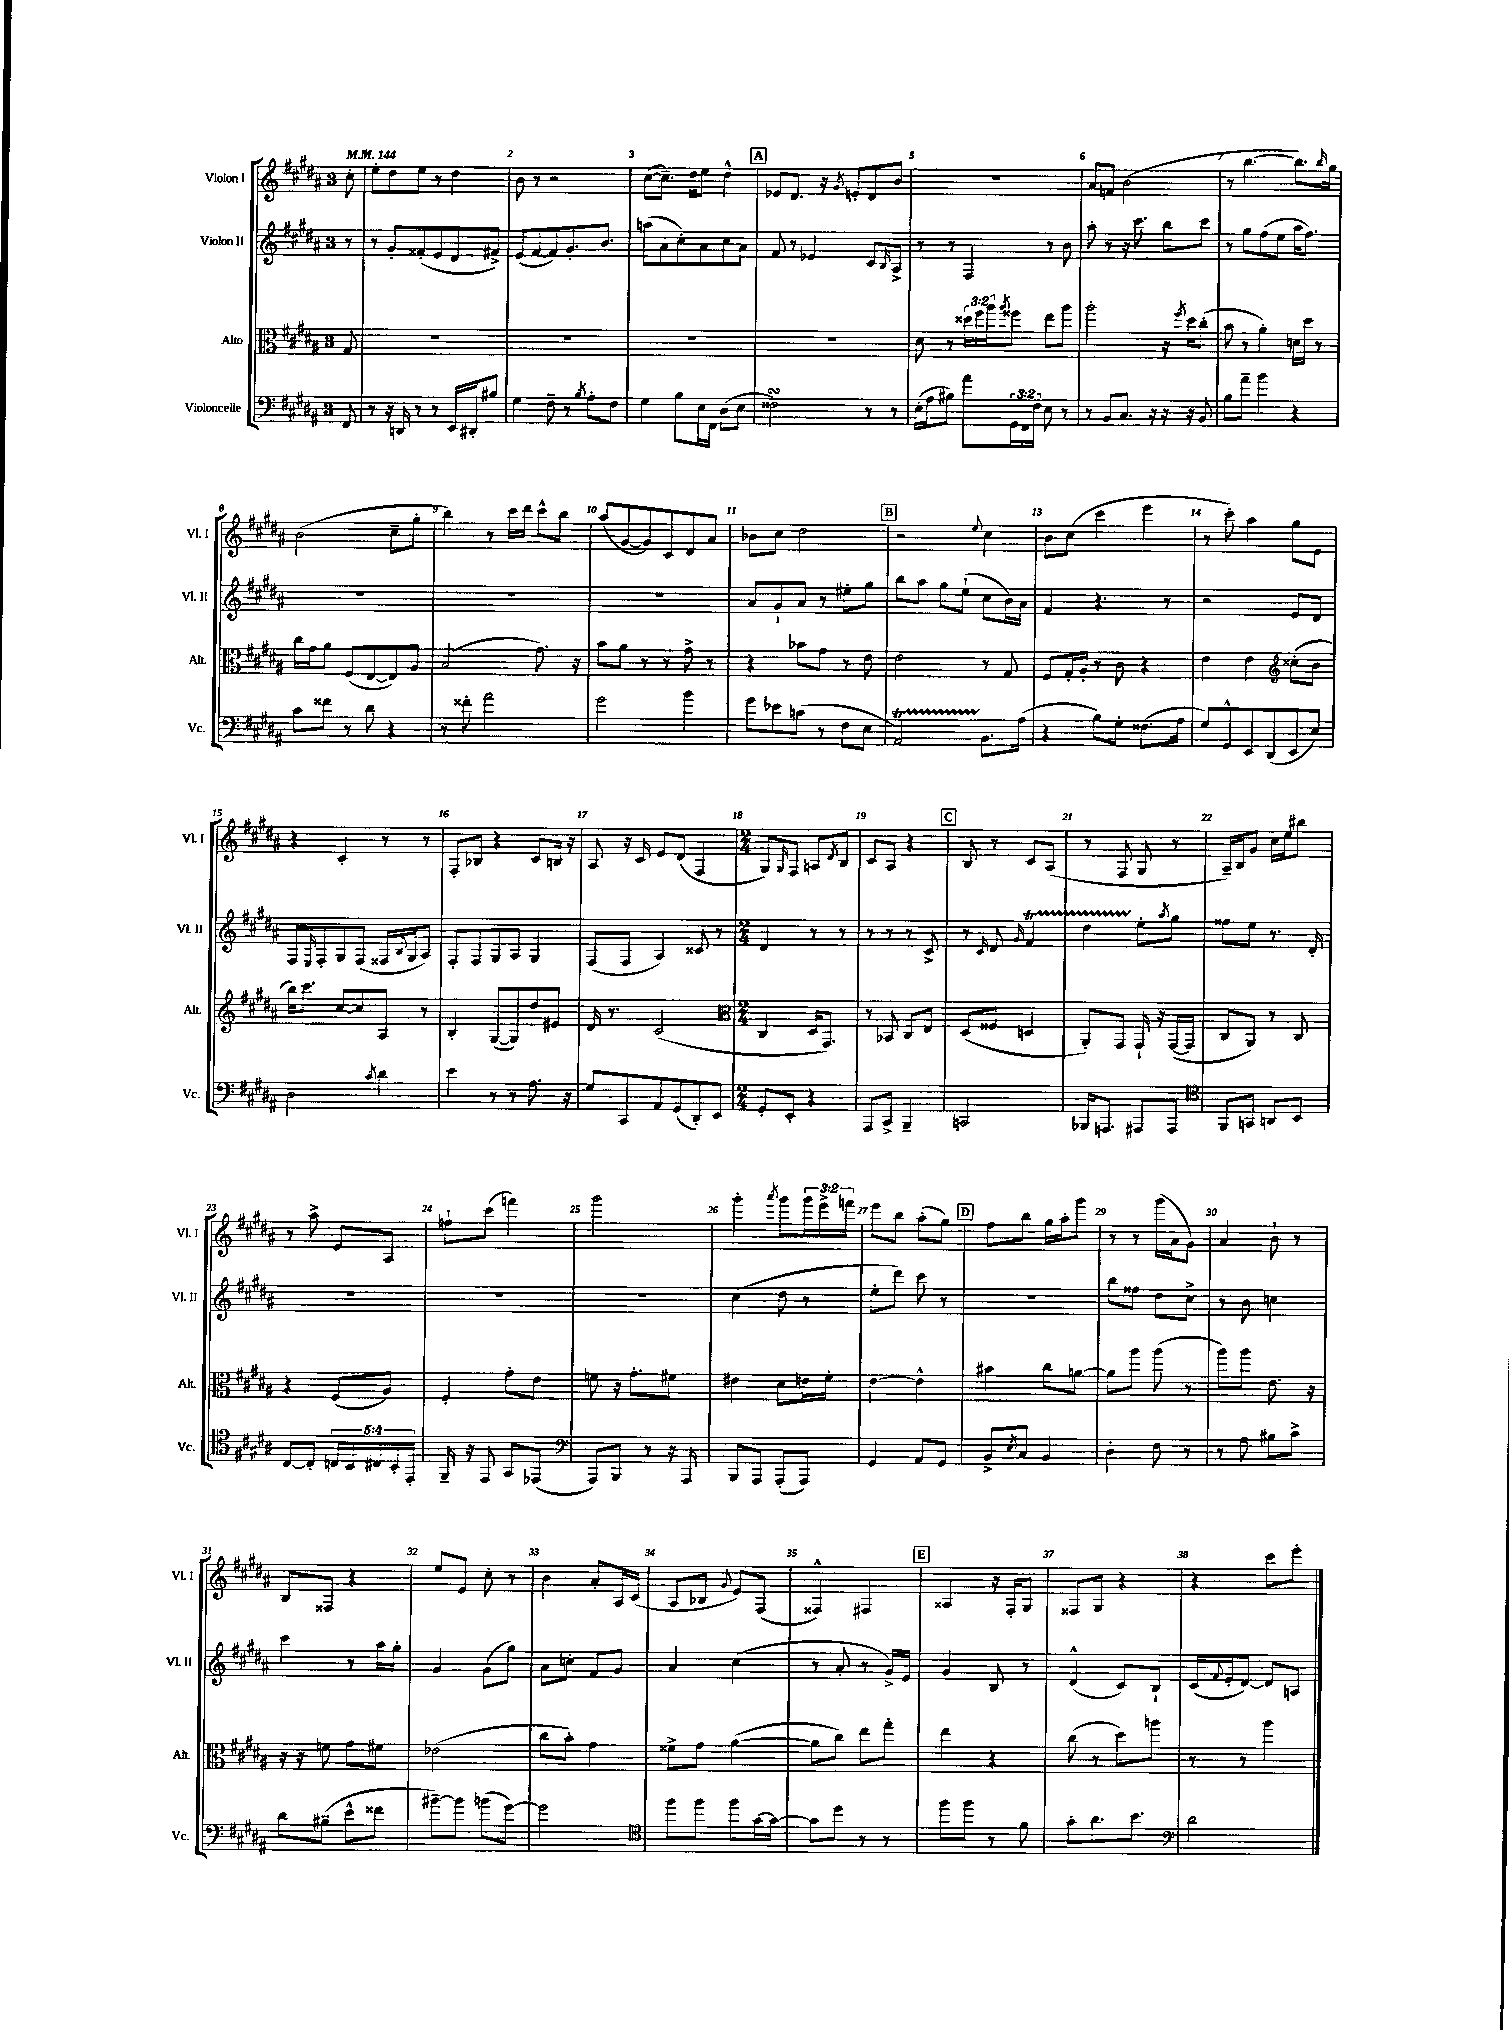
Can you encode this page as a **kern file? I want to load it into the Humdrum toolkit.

**kern	**kern	**kern	**kern
*staff4	*staff3	*staff2	*staff1
*clefF4	*clefC3	*clefG2	*clefG2
*k[f#c#g#d#a#]	*k[f#c#g#d#a#]	*k[f#c#g#d#a#]	*k[f#c#g#d#a#]
*M3/4	*M3/4	*M3/4	*M3/4
*MM144	*MM144	*MM144	*MM144
8FF#	8G#	8r	8cc#'
=	=	=	=
8r	2.r	8r	8ee'
16r	.	8g#'	8dd#
16DD	.	.	.
8r	.	(8f##'	8ee
8r	.	8e	8r
16EE	.	8d#	4dd#
16DD#'	.	.	.
8B#	.	8f#^)	.
=	=	=	=
4G#	2.r	(8e	8b
.	.	[8f#	8r
8F#~	.	8f#])	2r
8r	.	8.g#'	.
8qB	.	.	.
8A#'	.	.	.
.	.	8.b	.
8F#	.	.	.
=	=	=	=
4G#	2.r	(8aa	([8cc#
.	.	8a#	8.cc#~])
8B	.	8cc#')	.
.	.	.	16dd#
16E	.	8a#	8ee
16FF#	.	.	.
(8D#	.	8cc#	4dd#^^
8E	.	8a#	.
=	=	=	=
2F##)	2.r	8f#	8e-
.	.	8r	8.d#
.	.	4e-	.
.	.	.	16r
.	.	.	8qg#
.	.	.	8e'
8r	.	8c#	8d#
.	.	16qqB	.
8r	.	8A#^	8b
=	=	=	=
(16E'	8d#	8r	2.r
16A#	.	.	.
8B#)	8r	8r	.
8a#	24dd##	4F#	.
.	24ff#	.	.
.	24aa#	.	.
.	8qaa#	.	.
24GG#	8ff##	.	.
24FF#	.	.	.
24F#	.	.	.
8E	8ee	8r	.
8r	8aa#	8b	.
=	=	=	=
8r	2aa#'	8aa#'	8a#
8BB	.	8r	8f
8.C#	.	16r	(2b
.	.	8.ccc#	.
16r	.	.	.
16r	16r	8bb	.
.	8qff#	.	.
16r	16dd#	.	.
8BB	(8cc#'	8ccc#	.
=	=	=	=
8B	8b	8r	8r
8a#~	8r	8gg#	[4.bb
4b	4a#')	(8ff#	.
.	.	8ee	.
4r	16d	16aa#	8.bb])
.	16dd#	8.ff#)	.
.	8r	.	.
.	.	.	16qqbb
.	.	.	16gg#
=	=	=	=
8c#	16cc#	2.r	(2b
.	16g#	.	.
8f##	8a#	.	.
8r	(8F#	.	.
8d#	[8E	.	.
4r	8E])	.	8cc#~
.	8A#	.	8gg#'
=	=	=	=
8r	(2B	2.r	4bb)
8f##'	.	.	.
2a#	.	.	8r
.	.	.	16ccc#
.	.	.	16ddd#
.	8.g#)	.	8ccc#^^
.	.	.	8bb
.	16r	.	.
=	=	=	=
2g#	8b	2.r	(8aa#
.	8a#	.	[8g#
.	8r	.	8g#])
.	8r	.	8c#
4b	8g#^	.	8d#
.	8r	.	8a#
=	=	=	=
8g#	4r	8a#	8b-
8e-	.	8g#`	8cc#
(8c	8b-	8a#	2dd#
8r	8g#	8r	.
8F#	8r	8ee#'	.
8E	8e	8gg#	.
=	=	=	=
2AA#)	2e	8bb	2r
.	.	8aa#	.
.	.	8gg#	.
.	.	(8ee`	.
.	.	.	8qqee
8.BB	8r	8cc#	4cc#
.	8G#	16b)	.
(16A#	.	16a#	.
=	=	=	=
4r	8F#	4f#	8b
.	16G#'	.	(8cc#
.	16A#'	.	.
8B)	8r	4.r	4ccc#
8G#'	8c#	.	.
(8.F##	4r	.	4eee
.	.	8r	.
16A#	.	.	.
=	=	=	=
8G#)	4e	2r	8r
8GG#^^	.	.	8ccc#')
8EE	4e	.	4aa#
(8DD#	.	.	.
*	*clefG2	*	*
8EE	(8cc##'	8e	8gg#
8E)	8b	8d#	8e
=	=	=	=
2D#	16bb)	8F#	4r
.	8.ccc#	.	.
.	.	16qqE	.
.	.	8F#'	.
.	[8cc#	8G#	4c#'
.	8cc#]	(8F#	.
8qc#	.	.	.
4d#	8A#	16F##	8r
.	.	8qqB	.
.	.	16G#	.
.	8r	8A#)	8r
=	=	=	=
4e	4B'	8F#'	8F#'
.	.	8F#	8B-
8r	([8G#	8G#	4r
8r	8G#])	8A#	.
8.A#	8dd#	4G#	8c#
.	8e#	.	16B
16r	.	.	16r
=	=	=	=
8G#	16d#	(8F#	8A#
.	8.r	.	.
8CC#	.	8F#	16r
.	.	.	16c#
8AA#	(2c#	4A#)	8e
(8GG#	.	.	(8d#
8DD#')	.	8c##	4F#
8EE	.	8r	.
=	=	=	=
*	*clefC3	*	*
*M2/4	*M2/4	*M2/4	*M2/4
8GG#'	4C#	4d#	8G#)
.	.	.	16qqG#
8EE'	.	.	8F#
4r	16D#	8r	8A
.	8.GG#)	.	.
.	.	.	8qd#
.	.	8r	8B
=	=	=	=
8AAA#	8r	8r	8c#
8CC#^	8BB-	8r	8A#
4BBB~	8C#	8r	4r
.	8E	8c#^	.
=	=	=	=
2CC	(8D#	8r	8B
.	.	16qqc#	.
.	8F##	8d#	8r
.	.	16qqg#	.
.	4D	4f#	8c#
.	.	.	(8A#
=	=	=	=
16BBB-	8AA#')	4dd#	8r
8.AAA	.	.	.
.	8GG#	.	8F#
8AAA#	16GG#`	8ee'	8G#
.	16r	.	.
.	.	8qaa#	.
8AAA#	([16GG#	8gg#	8r
.	16GG#]	.	.
=	=	=	=
*clefC4	*	*	*
8FF#	8C#	8ff##	16A#~)
.	.	.	16B
8GG	8AA#)	8ee	8g#
8AA	8r	8.r	16cc#
.	.	.	16ee
8BB	8C#	.	8bb#
.	.	16d#'	.
=	=	=	=
[8C#	4r	2r	8r
8C#']	.	.	8aa#^
20C	(8F#	.	8e
20BB	.	.	.
20C#	.	.	.
.	8A#)	.	8A#
20BB'	.	.	.
20EE'	.	.	.
=	=	=	=
16FF#~	4F#'	2r	8ff`
16r	.	.	.
8EE	.	.	(8ccc#
8GG#	8g#'	.	4fff)
(8EE-	8e	.	.
=	=	=	=
*clefF4	*	*	*
8AAA#)	8f	2r	2ggg#
8BBB	16r	.	.
.	8.g#'	.	.
8r	.	.	.
16r	8f#	.	.
16AAA#	.	.	.
=	=	=	=
8BBB	4e#	(4cc#	4ggg#'
8AAA#	.	.	.
.	.	.	8qaaa#
(8AAA#'	8d#	8dd#	8ggg#
8AAA#)	16e	8r	24ggg#
.	.	.	24eee^
.	16f#'	.	.
.	.	.	24fff
=	=	=	=
4GG#	[4e	8ee'	8eee
.	.	8ddd#)	8bb
8AA#	4e^^]	8ccc#	(8aa#'
8GG#	.	8r	8gg#)
=	=	=	=
8BB^	4b#	2r	8ff#
8qE	.	.	.
8C#	.	.	8bb
4BB	8cc#	.	16gg#
.	.	.	16aa#'
.	[8a	.	8ggg#
=	=	=	=
4D#'	8a]	8bb	8r
.	8aa#	8ff##	8r
8F#	(8aa#	8dd#	(16ggg#
.	.	.	16a#
8r	8r	8cc#^	8g#)
=	=	=	=
8r	8aa#)	8r	4a#
8A#	8aa#	8b	.
8B#	8.e	4cc	8b`
8c#^	.	.	8r
.	16r	.	.
=	=	=	=
8d#	16r	4ccc#	8B
.	16r	.	.
(8B#~	8f	.	8F##
8e^^	8g#	8r	4r
8f##	8f#	16aa#	.
.	.	16gg#'	.
=	=	=	=
[8b#~)	(2e-	4g#	8ee
8b#]	.	.	8e
(8b	.	(8g#	8cc#'
[8g#)	.	8gg#)	8r
=	=	=	=
2g#]	8cc#	8a#	4b
.	8b')	8cc'	.
.	4g#	8f#	8a#'
.	.	8g#	16A#
.	.	.	(16c#
=	=	=	=
*clefC4	*	*	*
8ff#	8f##^	4a#	8A#
8ff#	8g#	.	8B-
.	.	.	8qqg#
8ff#	([4a#	(4cc#	8e)
[16g#	.	.	(8F#
16g#_	.	.	.
=	=	=	=
8g#]	8a#]	8r	4F##^^)
8dd#	8cc#)	8a#'	.
8r	8ee	8r	4F#
8r	8gg#'	16g#^)	.
.	.	16e	.
=	=	=	=
8ff#	4ee	4g#	4A##
8ff#	.	.	.
8r	4r	8B	16r
.	.	.	16F#'
8f#	.	8r	8G#
=	=	=	=
8g#'	(8cc#	(4d#^^	8F##
8.a#	8r	.	8G#
.	8dd#)	8c#)	4r
8.b	.	.	.
.	8aa	8B`	.
=	=	=	=
*clefF4	*	*	*
2d#	8r	(16c#	4r
.	.	8qqf#	.
.	.	16e'	.
.	8r	[8d#)	.
.	4aa#	8d#]	8ccc#
.	.	8A	8eee'
==	==	==	==
*-	*-	*-	*-
